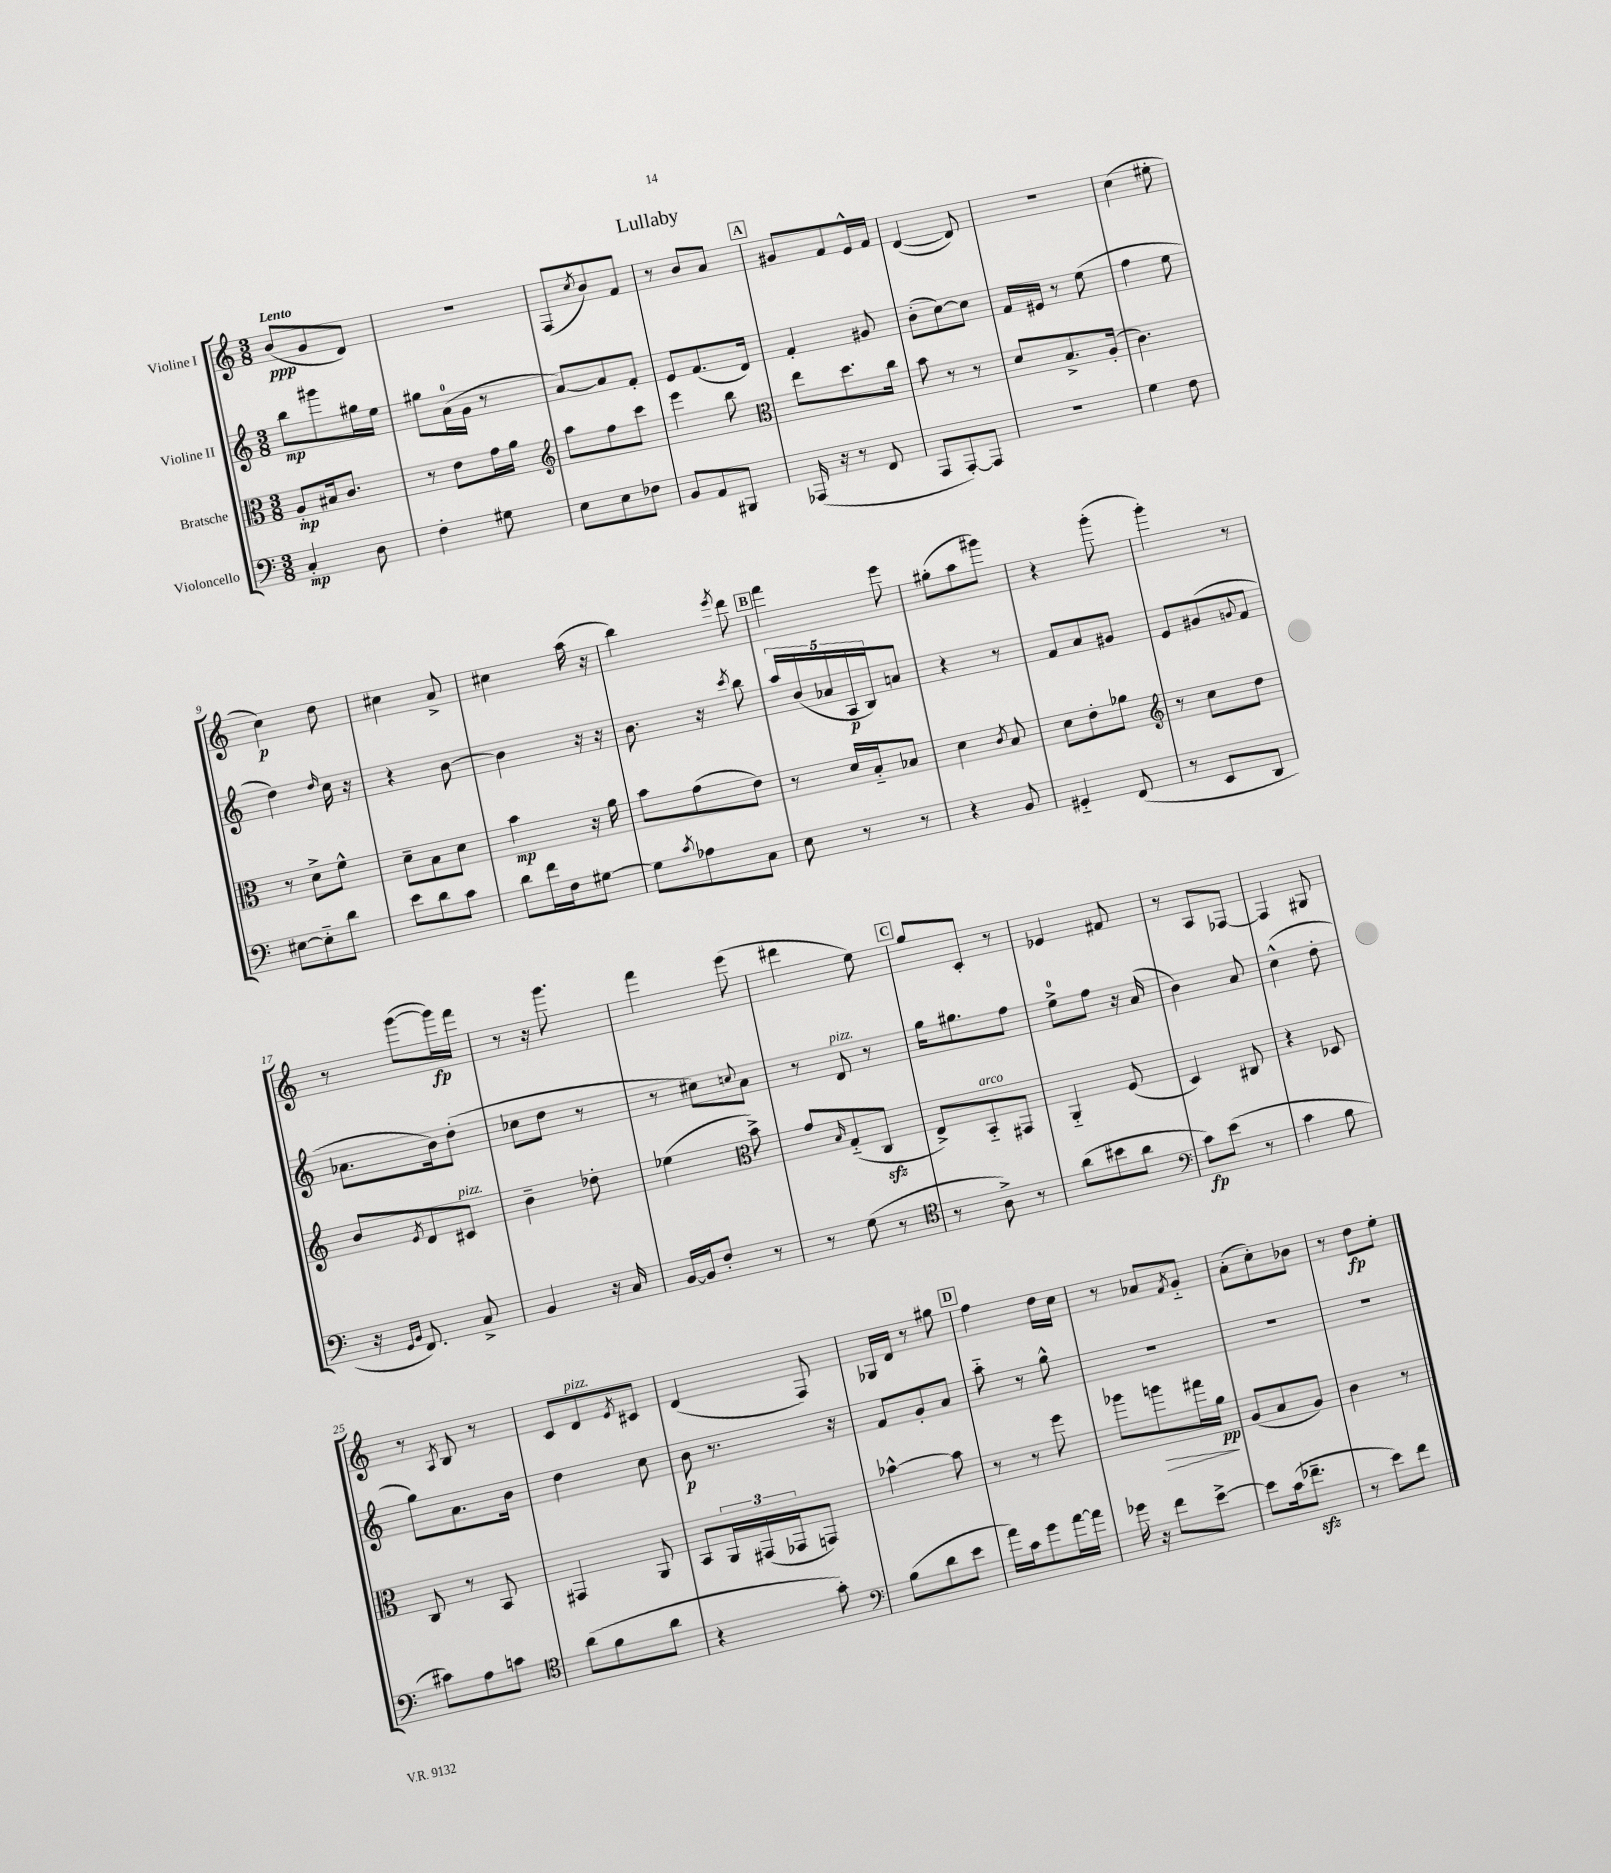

**kern	**kern	**kern	**kern
*staff4	*staff3	*staff2	*staff1
*clefF4	*clefC3	*clefG2	*clefG2
*k[]	*k[]	*k[]	*k[]
*M3/8	*M3/8	*M3/8	*M3/8
4C'/	8A'/L	8bb\L	(8b/L
.	16B#/k	8ggg#\	8g/
.	8.c/J	.	.
8D\	.	16gg#\L	8d/J)
.	.	16ee\JJ	.
=	=	=	=
4F'\	8r	8gg#\L	4.r
.	8e\L	(16a\L	.
.	.	16g\JJ	.
8G#\	16g\L	8r	.
.	16a\JJ	.	.
=	=	=	=
*	*clefG2	*	*
8E\L	8aa\L	[8a/L)	(8F/L
.	.	.	8qcc/
8E\	8ff\	8a/]	8b/)
8F-\J	8ccc\J	8f'/J	8f/J
=	=	=	=
8BB/L	4eee\	8e/L	8r
8AA/	.	(8.f/	8b/L
8BBB#/J	8bb\	.	8a/J
.	.	16d/Jk)	.
=	=	=	=
*	*clefC3	*	*
(16AAA-/	8ee\L	4f'/	8g#/L
16r	.	.	.
8r	8.dd\	.	8f/
8FF/	.	8g#/	16e^^/L
.	16cc\Jk	.	16f/JJ
=	=	=	=
8AAA/L	8b\	(8b'\L	([4d/
[8AAA'/)	8r	[8cc\)	.
8AAA/]J	8r	8cc\]J	8d/])
=	=	=	=
4.r	8d/L	16f/LL	4.r
.	.	16e#/JJ	.
.	8.B^/	8r	.
.	.	(8ee\	.
.	(16A'/Jk	.	.
=	=	=	=
4G\	4.c\)	4ff\	(4cc\
8F\	.	8ee\	8ee#'\
=	=	=	=
[8E#\L	8r	4dd\)	4cc\)
8E#'~\]	8d^\L	.	.
.	.	16qqdd/	.
8d\J	8f^^\J	16cc\	8dd\
.	.	16r	.
=	=	=	=
8e\L	8d~\L	4r	4cc#\
8d\	8B\	.	.
8c\J	8d\J	[8b\	8a^/
=	=	=	=
8d\L	4b\	4b\]	4cc#\
16f\L	.	.	.
16F\J	.	.	.
[8G#\J	16r	16r	(16aa\
.	16a\	16r	16r
=	=	=	=
8G#\]L	8b\L	8.b\	4bb\)
8qc/	.	.	.
8A-\	(8g\	.	.
.	.	16r	.
.	.	8qccc/	8qeee/
8C\J	8e\J)	8bb\	8ddd\
=	=	=	=
8E\	8r	20aa/LL	4fff\
.	.	(20b/	.
.	.	20a-/	.
8r	16d/LL	.	.
.	.	20A/	.
.	16B'~/J	.	.
.	.	20B/J)	.
8r	8B-/J	8a/J	8eee\
=	=	=	=
4r	4d\	4r	(8gg#'\L
.	.	.	8aa\
.	8qc/	.	.
8BB/	8B/	8r	8ggg#\J)
=	=	=	=
4GG#'~/	8d\L	8f/L	4r
.	8e'\	8a/	.
(8FF/	8a-\J	8g#/J	(8ggg'\
=	=	=	=
*	*clefG2	*	*
8r	8r	8e/L	4ggg'\)
8EE/L	8cc\L	(8g#/	.
.	.	8qqg/	.
8DD/J	8dd\J	8f/J	8r
=	=	=	=
16r	8b/L	8.a-\L	8r
16qqGG/LL	.	.	.
16qqBB/JJ	.	.	.
8.FF/)	.	.	.
.	8qe/	.	.
.	8d/	.	([8ggg\L
.	.	16b\k)	.
8C^/	8c#/J	(8dd'\J	16ggg\]L)
.	.	.	16fff\JJ
=	=	=	=
4BB/	4b~\	8cc-\L	8r
.	.	8dd\J	16r
.	.	.	8.ggg\
16r	8dd-'\	8r	.
16C/	.	.	.
=	=	=	=
[16BB/LL	(4ee-\	8r	4fff\
16BB/]J	.	.	.
8F'/J	.	8cc#\L)	.
*	*clefC3	*	*
.	.	8qqcc/	.
8r	8b^\)	8a\J	(8eee\
=	=	=	=
8r	8g/L	8r	4ddd#\
.	16qqB/	.	.
(8G\	(8G'~/	8d/	.
8r	8C/J	8r	8ee\)
=	=	=	=
*clefC4	*	*	*
8r	8E^/L)	16gg\LK	8gg/L
.	.	8.gg#\	.
8A^\)	8BB'~/	.	8c'/J
8r	8GG#/J	8ff\J	8r
=	=	=	=
(8a\L	4AA'~/	8ee^\L	4e-/
8b#\	.	8ff\J	.
8a\J	(8F/	16r	8f#/
.	.	(16a/	.
=	=	=	=
*clefF4	*	*	*
8c\L)	4D/)	4b\)	8r
(8e\J	.	.	8A/L
8r	8C#/	8a/	[8F-/J
=	=	=	=
4c\	4r	(4cc^^\	4F-/]
8B\	8D-/	8dd'\	8G#/
=	=	=	=
8c#\L)	8C/	8gg\L)	8r
.	.	.	8qA/
8A\	8r	8.a\	8B/
8c\J	8BB/	.	8r
.	.	16b\Jk	.
=	=	=	=
*clefC4	*	*	*
(8a\L	4GG#/	4dd\	8c/L
8f\	.	.	8d/
.	.	.	8qe/
8a\J	8AA/	8cc\	8c#/J
=	=	=	=
4r	8BB/L	8b\	(4d/
.	24AA/L	8.r	.
.	(24GG#/	.	.
.	24GG-/J	.	.
8g'\)	8GG/J)	.	8F/)
.	.	16r	.
=	=	=	=
*clefF4	*	*	*
(8B\L	[4b-^^\	8f/L	16G-/LL
.	.	.	16d/JJ
8d\	.	8g'/	8r
8e\J	8b-\]	8a/J	8gg#\
=	=	=	=
16a\LL)	8r	8aa'~\	4ff\
16c\J	.	.	.
8g\	8r	8r	.
[16a\L	8ff\	8gg^^\	16dd\LL
16a\]JJ	.	.	16cc\JJ
=	=	=	=
16g-\	8aa-\L	4.r	8r
16r	.	.	.
8f\L	8aa\	.	8a-/L
.	.	.	8qf/
[8e^\J	16gg#\L	.	8g'~/J
.	16a\JJ	.	.
=	=	=	=
8e\]L	(8A/L	4.r	(8a'\L
(16c\k	8B/	.	8cc'\)
8.f-~\J	.	.	.
.	8A/J)	.	8b-\J
=	=	=	=
8r	4c\	4.r	8r
8e\L)	.	.	8dd\L
8f\J	8r	.	8ee'\J
==	==	==	==
*-	*-	*-	*-
